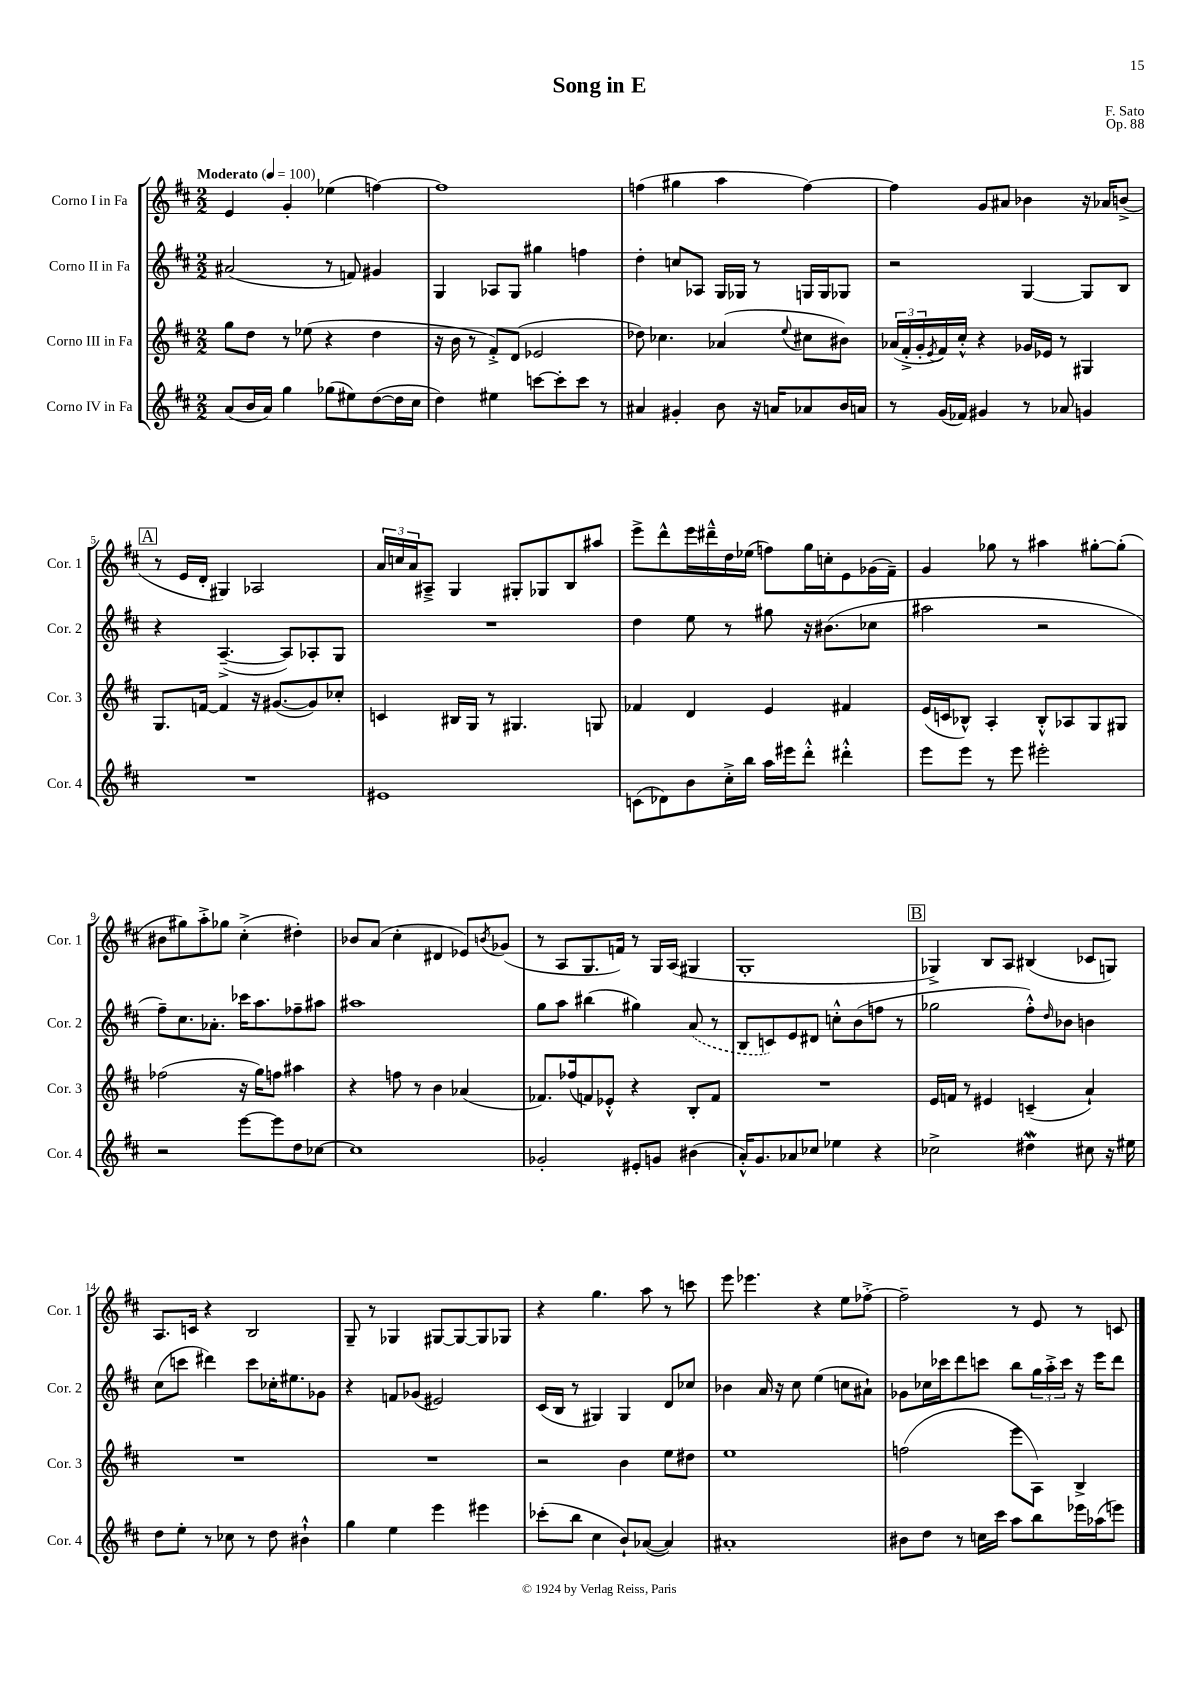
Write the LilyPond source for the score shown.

\header { title = "Song in E" composer = "F. Sato" opus = "Op. 88" }
<<
\new StaffGroup <<
\new Staff = "s0" \with { instrumentName = "Corno I in Fa" shortInstrumentName = "Cor. 1" } {
    \clef treble \key d \major \numericTimeSignature \time 2/2 \tempo "Moderato" 4 = 100
    e'4 g'4-. ees''4( f''4~) |
    f''1 |
    f''4( gis''4 a''4 f''4~) |
    f''4 g'8 ais'8 bes'4 r16 aes'16 b'8->( |
    \mark \markup { \box "A" } r8 e'16 d'16-. gis4) aes2 |
    \tuplet 3/2 { a'16 c''16 a'16 } ais8---> g4 gis8-. ges8 b8 ais''8 |
    e'''8-> d'''8-^ e'''16 dis'''16---^ d''16 ees''16( f''8) g''16 c''16-. e'8 ges'16( fis'16--) |
    g'4 ges''8 r8 ais''4 gis''8~-. gis''8-.( |
    bis'8 gis''8) a''8-.-> ges''8 cis''4-.->( dis''4-.) |
    bes'8 a'8( cis''4-. dis'4 ees'8) \acciaccatura { b'8 } ges'8( |
    r8 a8 g8. f'16) r8 g16 a16( gis4 |
    g1-. |
    \mark \markup { \box "B" } ges4->) b8 a8 bis4( ces'8 g8) |
    a8. c'16 r4 b2 |
    g8-- r8 ges4 gis8~ gis8~ gis8 ges8 |
    r4 g''4. a''8 r8 c'''8 |
    e'''8 ees'''4. r4 e''8 fes''8~-.-> |
    fes''2-- r8 e'8 r8 c'8 \bar "|." |
}
\new Staff = "s1" \with { instrumentName = "Corno II in Fa" shortInstrumentName = "Cor. 2" } {
    \clef treble \key d \major \numericTimeSignature \time 2/2
    ais'2( r8 f'8) gis'4 |
    g4 aes8 g8 gis''4 f''4 |
    d''4-. c''8 aes8 g16 ges16 r8 g16 g16 ges8 |
    r2 g4~ g8 b8 |
    \mark \markup { \box "A" } r4 a4.~--->( a8) aes8-. g8 |
    R1 |
    d''4 e''8 r8 gis''8 r16 bis'8.( ces''8 |
    ais''2 r2 |
    fis''8--) cis''8. aes'8.-. ces'''16 a''8. fes''8-- ais''8 |
    ais''1 |
    g''8 a''8 bis''4( gis''4) \once \slurDashed a'8( r8 |
    b8 c'8) e'8 dis'8 c''8-.-^ b'8( f''8 r8 |
    \mark \markup { \box "B" } ges''2 fis''8-.-^) \grace { d''16 } bes'8 b'4 |
    cis''8( c'''8 dis'''4) c'''8 ces''16-. eis''8. ges'8 |
    r4 f'8 ges'8( eis'2) |
    cis'16( b16 r8 gis4) gis4 d'8 ces''8 |
    bes'4 a'16 r16 cis''8 e''4( c''8 ais'8-!) |
    ges'8 ces''16 ces'''16 d'''8 c'''8 b''8 \tuplet 3/2 { g''16 a''16-.-> c'''16 } r16 e'''16 d'''8 \bar "|." |
}
\new Staff = "s2" \with { instrumentName = "Corno III in Fa" shortInstrumentName = "Cor. 3" } {
    \clef treble \key d \major \numericTimeSignature \time 2/2
    g''8 d''8 r8 ees''8( r4 d''4 |
    r16 b'16 r8 fis'8-.->) d'8( ees'2 |
    des''8) ces''4. aes'4( \appoggiatura { e''8 } cis''8 bis'8) |
    \tuplet 3/2 { aes'16( fis'16-.-> g'16-. } \acciaccatura { e'8 } fis'16) cis''16-.-^ r4 ges'16 ees'16 r8 gis4 |
    \mark \markup { \box "A" } g8. f'16~ f'4 r16 gis'8.~( gis'8) ces''8-. |
    c'4 bis16 g16 r8 gis4. g8 |
    fes'4 d'4 e'4 fis'4 |
    e'16( c'16 bes8-^) a4-. bes8-.-^ aes8 g8 gis8 |
    fes''2( r16 g''16) f''8 ais''4 |
    r4 f''8 r8 b'4 aes'4( |
    fes'8.) fes''16( f'8) ees'8-.-^ r4 b8-. f'8 |
    R1 |
    \mark \markup { \box "B" } e'16 f'16 r8 eis'4 c'4--( a'4-!) |
    R1 |
    R1 |
    r2 b'4 e''8 dis''8 |
    e''1 |
    f''2( e'''8 a8) b4-> \bar "|." |
}
\new Staff = "s3" \with { instrumentName = "Corno IV in Fa" shortInstrumentName = "Cor. 4" } {
    \clef treble \key d \major \numericTimeSignature \time 2/2
    a'8( b'16 a'16) g''4 ges''8( eis''8) d''8~( d''16 cis''16 |
    d''4) eis''4 c'''8~ c'''8-. c'''8 r8 |
    ais'4 gis'4-. b'8 r16 a'16 aes'8 b'16 a'16 |
    r8 g'16( fes'16) gis'4 r8 aes'8 g'4 |
    \mark \markup { \box "A" } R1 |
    eis'1 |
    c'8( des'8) b'8 cis''16-.-> b''16 a''16 eis'''16 d'''8-.-^ dis'''4-.-^ |
    e'''8 e'''8 r8 e'''8 eis'''2-. |
    r2 e'''8~ e'''8 d''8 ces''8~ |
    ces''1 |
    ges'2-. eis'8-. g'8 bis'4( |
    a'16-.-^) g'8. aes'8 ces''8 ees''4 r4 |
    \mark \markup { \box "B" } ces''2-> dis''4\mordent cis''8 r16 eis''16 |
    d''8 e''8-. r8 ces''8 r8 d''8 bis'4-!-^ |
    g''4 e''4 e'''4 eis'''4 |
    ces'''8-.( b''8 cis''4 b'8-!) aes'8~( aes'4) |
    ais'1-. |
    bis'8 d''8 r8 c''16 cis'''16 a''8 b''8 ees'''16 aes''16( e'''8) \bar "|." |
}
>>
>>
